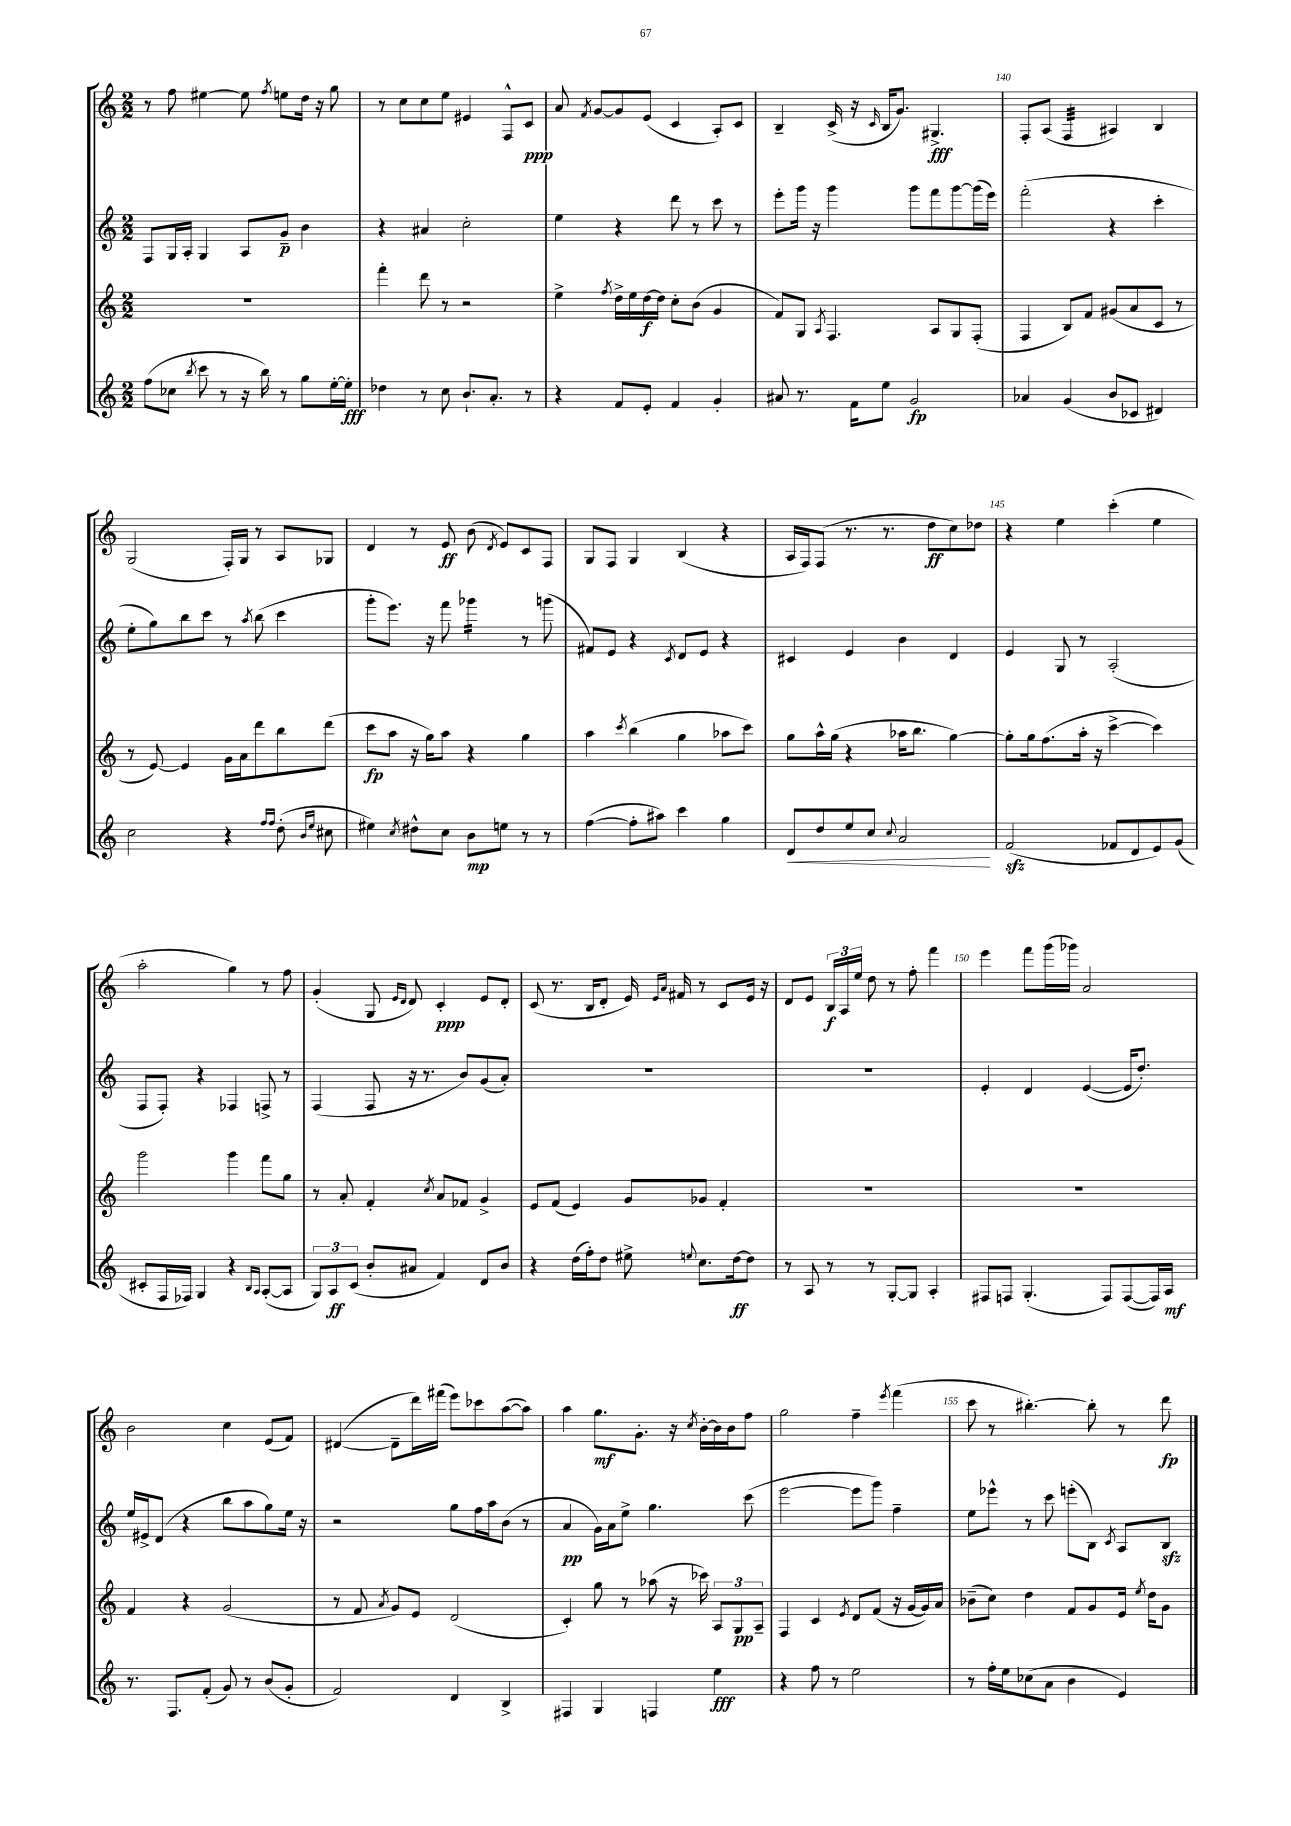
<<
\new StaffGroup <<
\new Staff = "s0" {
    \clef treble \key c \major \numericTimeSignature \time 2/2
    \autoBeamOff r8 f''8 eis''4~ eis''8 \acciaccatura { f''8 } e''8[ d''16] r16 g''8 |
    r8 c''8[ c''8 e''8] eis'4 f8[-^ c'8]\ppp |
    a'8 \acciaccatura { f'8 } g'8[~ g'8 e'8]( c'4 a8[-.) c'8] |
    b4-- c'16->( r16 \grace { c'16 } b16[ g'8.]) gis4.->\fff |
    f8[-. a8]( f4:32 ais4) b4 |
    g2( f16[-.) g16] r8 a8[ ges8] |
    d'4 r8 e'8\ff b'8( \acciaccatura { d'8 } e'8[) c'8 f8] |
    g8[ f8] g4 b4( r4 |
    a16[ f16) f8]( r8. r8. d''8[\ff c''8) des''8] |
    r4 e''4 c'''4-.( e''4 |
    a''2-. g''4) r8 f''8 |
    g'4-.( g8 \grace { e'16[ d'16] } d'8) c'4-.\ppp e'8[ d'8]-. |
    c'8( r8. b16[ d'8]-. e'16) \grace { e'16[ a'16] } fis'16 r8 c'8[ e'16] r16 |
    d'8[ e'8] \tuplet 3/2 { b16[\f a16 e''16] } d''8 r8 f''8-. f'''4 |
    e'''4 f'''8[ g'''16( ges'''16]) a'2 |
    b'2 c''4 e'8[( f'8]) |
    dis'4~( dis'8[-- d'''16) fis'''16]( e'''8[) ces'''8 a''8~( a''8]) |
    a''4 g''8.[\mf g'8.]-. r16 \acciaccatura { c''8 } b'16[~-. b'16 b'16 f''8] |
    g''2 f''4-- \acciaccatura { e'''8 } f'''4( |
    c'''8 r8 bis''4.~-.) bis''8-. r8 d'''8\fp \bar "|." |
}
\new Staff = "s1" {
    \clef treble \key c \major \numericTimeSignature \time 2/2
    \autoBeamOff f8[ g16 a16]-. g4 a8[ g'8]--\p b'4 |
    r4 ais'4 c''2-. |
    e''4 r4 d'''8 r8 c'''8 r8 |
    e'''8[-. g'''16] r16 g'''4 g'''8[ f'''8 g'''8~ g'''16( e'''16]) |
    f'''2-.( r4 c'''4-. |
    e''8[-. g''8) b''8 c'''8] r8 \acciaccatura { a''8 } b''8( c'''4 |
    g'''8[-. e'''8.]) r16 f'''8 ges'''4:16 r8 g'''8( |
    fis'8[) e'8] r4 \acciaccatura { c'8 } d'8[ e'8] r4 |
    cis'4 e'4 b'4 d'4 |
    e'4 g8 r8 a2-.( |
    f8[ f8]-.) r4 fes4 f8-> r8 |
    f4( f8 r16 r8. b'8[) g'8( a'8]-.) |
    R1 |
    R1 |
    e'4-. d'4 e'4~( e'16[ d''8.]-.) |
    e''16[ eis'16-> d'8]( r4 b''8[ a''8 g''8) e''16] r16 |
    r2 g''8[ f''16 a''16 b'8]( r8 |
    a'4\pp g'16[) a'16 e''8]-> g''4. c'''8( |
    e'''2~ e'''8[ g'''8]) f''4-- |
    e''8[ ees'''8]-^ r8 c'''8 e'''8[-.( b8]) \acciaccatura { c'8 } a8[ b8]\sfz \bar "|." |
}
\new Staff = "s2" {
    \clef treble \key c \major \numericTimeSignature \time 2/2
    \autoBeamOff R1 |
    f'''4-. d'''8 r8 r2 |
    e''4-> \acciaccatura { f''8 } d''16[-> e''16 d''16~\f d''16] c''8[-. b'8]( g'4 |
    f'8[) g8] \acciaccatura { a8 } f4. a8[ g8 f8]-.( |
    f4 b8[) f'8] gis'8[( a'8 c'8] r8 |
    r8 e'8~) e'4 g'16[ a'16 d'''8 b''8 d'''8]( |
    c'''8[\fp a''8] r16 g''16[) a''8] r4 g''4 |
    a''4 \acciaccatura { c'''8 } b''4( g''4 aes''8[ c'''8]) |
    g''8[ a''16-^ g''16]( r4 aes''16[ b''8.] g''4~) |
    g''8[-. g''16 f''8.( a''16]-. r16 c'''4~-> c'''4) |
    g'''2 g'''4 f'''8[ g''8] |
    r8 a'8-. f'4-. \acciaccatura { c''8 } a'8[ fes'8] g'4-> |
    e'8[ f'8]( e'4) g'8[ ges'8] f'4-. |
    R1 |
    R1 |
    f'4 r4 g'2( |
    r8 f'8 \acciaccatura { a'8 } g'8[) e'8] d'2( |
    c'4-.) g''8 r8 aes''8( r16 ces'''16) \tuplet 3/2 { a8[ g8\pp a8]-- } |
    f4 c'4 \acciaccatura { e'8 } d'8[ f'8]( r16 g'16[~ g'16) a'16] |
    bes'8[--( c''8]) d''4 f'8[ g'8 e'16] \acciaccatura { e''8 } d''16[ g'8] \bar "|." |
}
\new Staff = "s3" {
    \clef treble \key c \major \numericTimeSignature \time 2/2
    \autoBeamOff f''8[( ces''8] \acciaccatura { b''8 } c'''8 r8 r16 b''16) r8 g''8[ e''16~-. e''16]-.\fff |
    des''4 r8 c''8 b'8.[-! a'8.]-. r8 |
    r4 f'8[ e'8]-. f'4 g'4-. |
    ais'8 r8. f'16[ e''8] g'2\fp |
    aes'4 g'4( b'8[ ces'8] dis'4) |
    c''2 r4 \grace { f''16[ f''16] } d''8-.( \grace { b'16[ e''16] } cis''8 |
    eis''4) \acciaccatura { c''8 } dis''8[-^ c''8] b'8[\mp e''8] r8 r8 |
    f''4~( f''8[-. ais''8]) c'''4 g''4 |
    d'8[\< d''8 e''8 c''8] \appoggiatura { c''8 } a'2\! |
    f'2\sfz( fes'8[ d'8 e'8) g'8]( |
    cis'8[-. f16 fes16]) g4 r4 \grace { b16[ a16] } a8[~-.( a8] |
    \tuplet 3/2 { g8[) a8\ff c'8]( } b'8[-. ais'8] f'4) d'8[ b'8] |
    r4 d''16[( f''16-.) d''8] eis''8-> \appoggiatura { e''8 } c''8.[ d''16~\ff d''8] |
    r8 a8 r8 r8 g8[~-. g8] a4-. |
    fis8[ f8] g4.-.( f8[) f8~( f16) a16]\mf |
    r8. f8.[ f'8]-.( g'8) r8 b'8[( g'8]-. |
    f'2) d'4 b4-> |
    fis4 g4 f4 e''4\fff |
    r4 f''8 r8 e''2 |
    r8 f''16[-. e''16 ces''8( a'8] b'4 e'4) \bar "|." |
}
>>
>>
\layout { \context { \Score currentBarNumber = #136 \override BarNumber.break-visibility = ##(#f #t #t) barNumberVisibility = #(every-nth-bar-number-visible 5) } }
